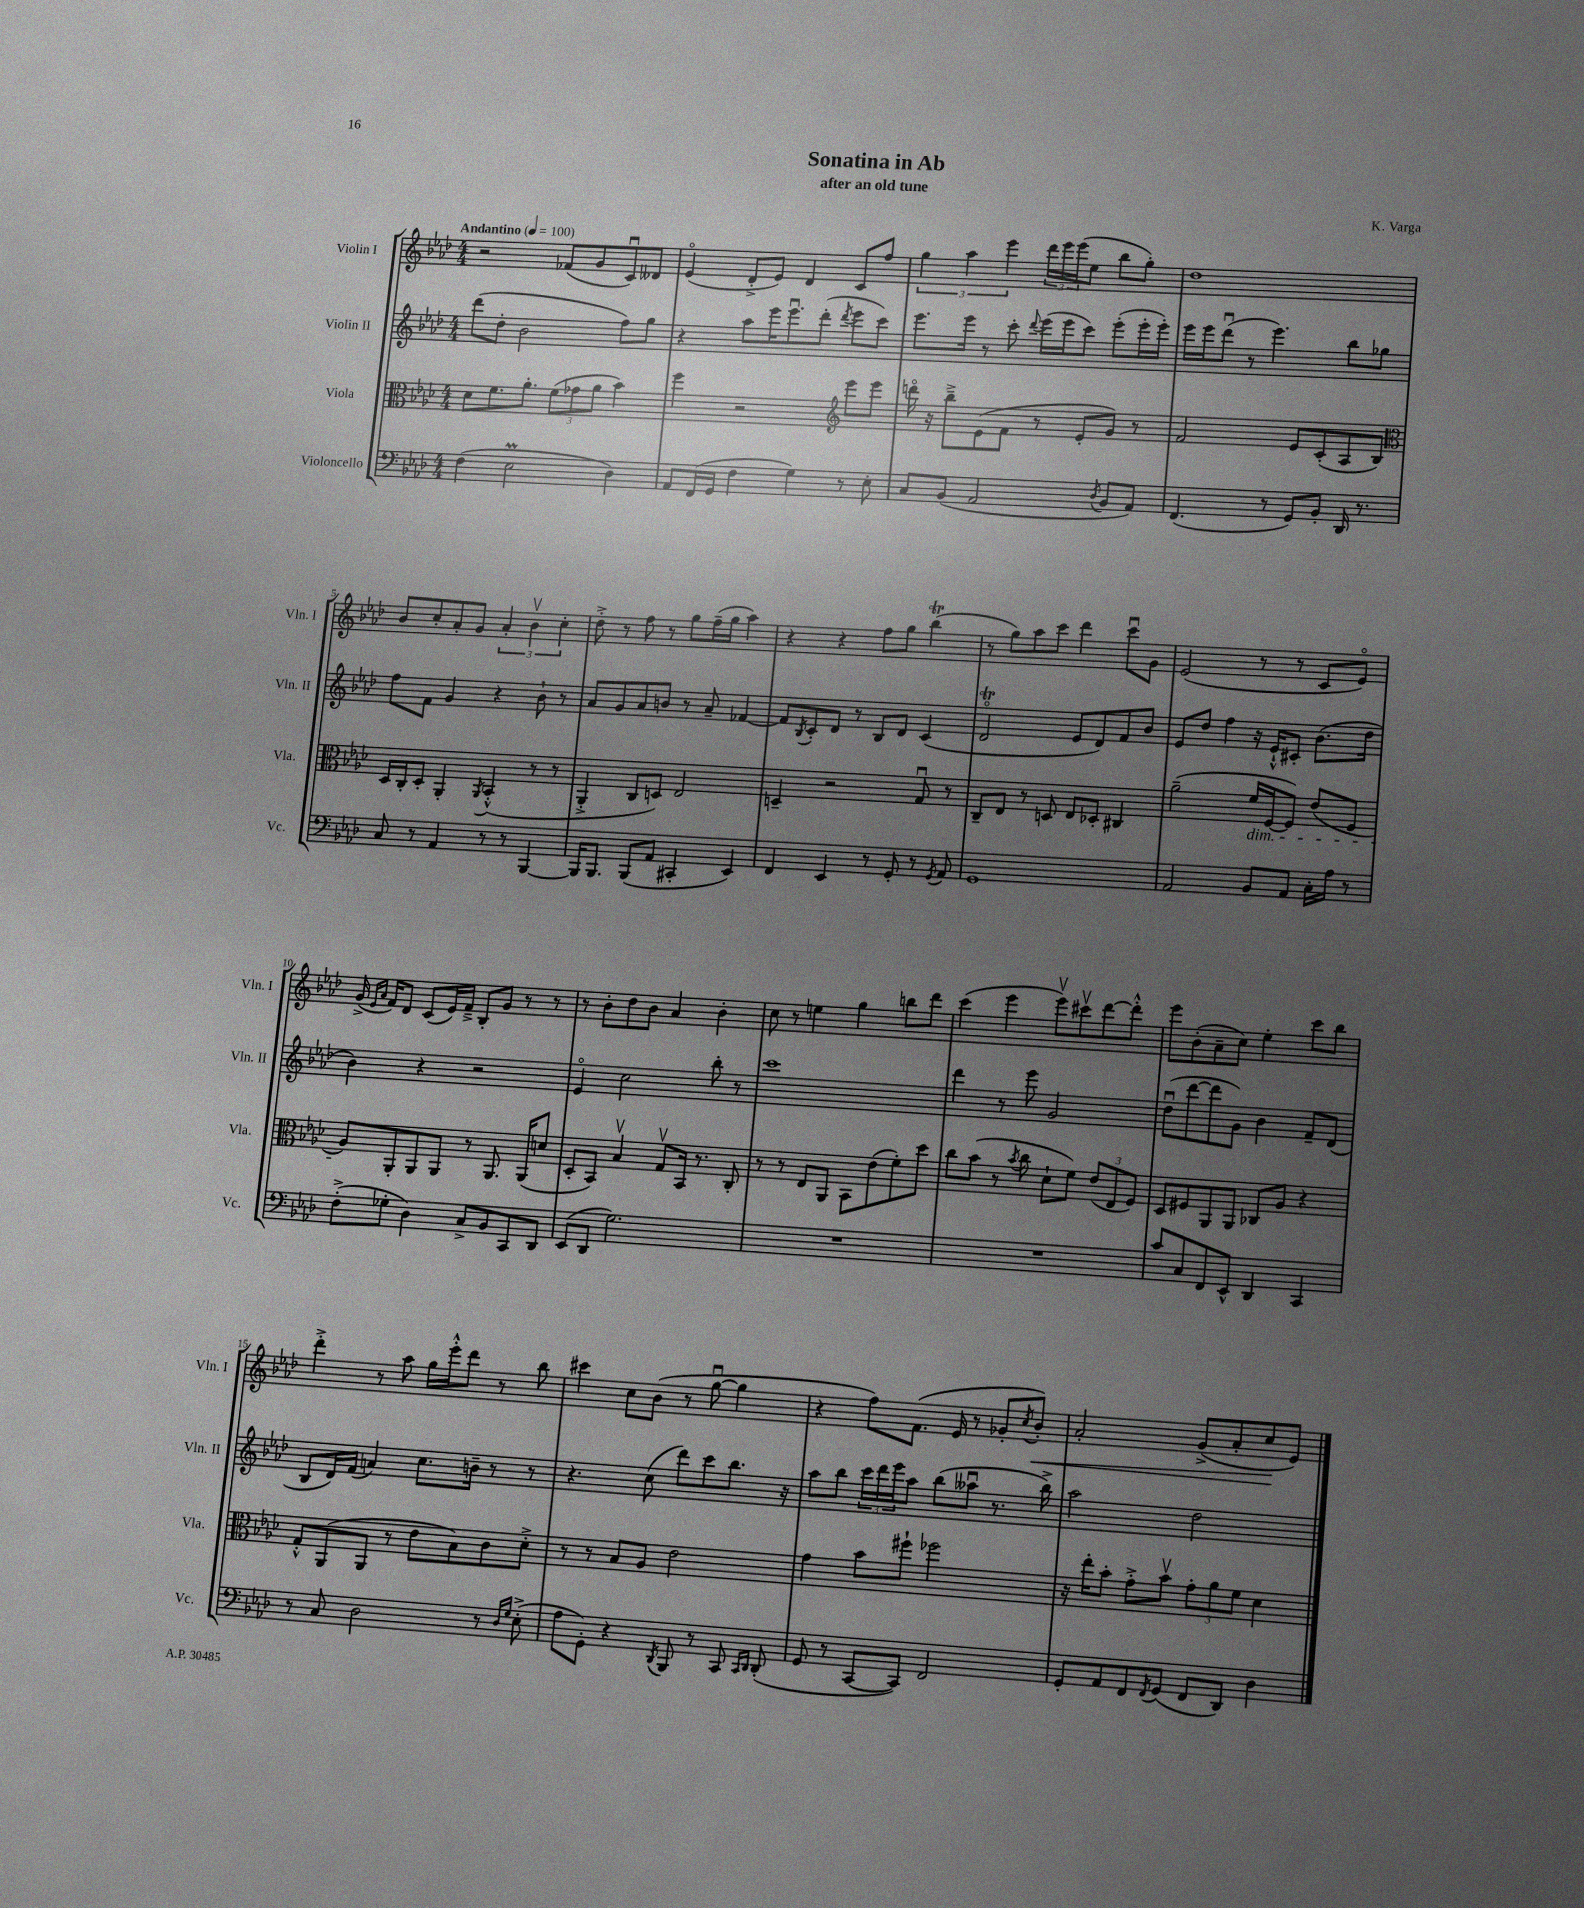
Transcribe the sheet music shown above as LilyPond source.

\header { title = "Sonatina in Ab" composer = "K. Varga" subtitle = "after an old tune" }
<<
\new StaffGroup <<
\new Staff = "s0" \with { instrumentName = "Violin I" shortInstrumentName = "Vln. I" } {
    \clef treble \key aes \major \numericTimeSignature \time 4/4 \tempo "Andantino" 4 = 100
    r2 fes'8( g'8 c'8\downbow) deses'8 |
    ees'4\flageolet( des'8-.-> ees'8) des'4 c'8 f''8 |
    \tuplet 3/2 { g''4 aes''4 ees'''4 } \tuplet 3/2 { des'''16 ees'''16 ees'''16( } ees''8 bes''8 g''8-.) |
    des''1 |
    bes'8 c''8-. aes'8-. g'8 \tuplet 3/2 { aes'4-. bes'4\upbow c''4-. } |
    des''8-.-> r8 f''8 r8 g''8 f''16--( g''16 aes''4) |
    r4 r4 f''8 g''8 bes''4\trill( |
    r8 g''8) aes''8 c'''8 des'''4 c'''8\downbow g'8 |
    ees'2( r8 r8 c'8 ees'8\flageolet) |
    g'16->( \grace { ees'16 aes'16 } f'16) des'8 c'8( ees'16) f'16---> bes8-. g'8 r8 r8 |
    r8 bes'8-. des''8 bes'8 aes'4 bes'4-. |
    c''8 r8 e''4 g''4 b''8 des'''8 |
    c'''4( ees'''4 ees'''8\upbow) cis'''8\upbow des'''8~ des'''8-.-^ |
    ees'''8 bes'8-.( aes'8-- c''8) ees''4-. c'''8 bes''8 |
    des'''4-.-> r8 aes''8 g''16 ees'''16-.-^ des'''8 r8 bes''8 |
    cis'''4 c''8 bes'8( r8 g''8~\downbow g''4 |
    r4 f''8) f'8.( ees'16 r8 ges'8-. \acciaccatura { c''8 } bes'8-.\<) |
    aes'2-. g'8->( aes'8-. c''8\! ees'8) \bar "|." |
}
\new Staff = "s1" \with { instrumentName = "Violin II" shortInstrumentName = "Vln. II" } {
    \clef treble \key aes \major \numericTimeSignature \time 4/4
    des'''8( des''8-. bes'2 f''8) g''8 |
    r4 aes''8 ees'''16 ees'''8.\downbow des'''8-.( \acciaccatura { des'''8 } ees'''8 c'''8) |
    ees'''8. ees'''16 r8 c'''8-. \appoggiatura { des'''8 } ees'''16( ees'''16 c'''8) ees'''8-.( ees'''16-. ees'''16-.) |
    ees'''16 ees'''16 des'''8\downbow( r8 ees'''4.) bes''8 ges''8 |
    f''8 f'8 g'4 r4 bes'8-! r8 |
    aes'8 g'8 aes'8 b'8 r8 aes'8-- fes'4~ |
    fes'8 \acciaccatura { bes8 } c'8-. des'8 r8 bes8 des'8 c'4( |
    des'2\flageolet\trill ees'8 des'8) f'8 bes'8 |
    ees'8 des''8 f''4 r16 ees'16-!-^ cis'8-. bes'8.( des''16 |
    bes'4) r4 r2 |
    ees'4\flageolet c''2 bes''8-. r8 |
    c'''1 |
    des'''4 r8 ees'''8 g'2 |
    des''8\downbow( des'''8~ des'''8 g'8) bes'4 f'8-- des'8( |
    bes8 des'16) f'16( a'4) c''8. b'16-- r8 r8 |
    r4. c''8( des'''8) c'''8 bes''8. r16 |
    aes''8 bes''8 \tuplet 3/2 { c'''16 des'''16 ees'''16 } aes''8 bes''8( aeses''8\downbow r8. bes''16->) |
    aes''2 des''2 \bar "|." |
}
\new Staff = "s2" \with { instrumentName = "Viola" shortInstrumentName = "Vla." } {
    \clef alto \key aes \major \numericTimeSignature \time 4/4
    des'8 f'8. aes'8.-. \tuplet 3/2 { f'8( ges'8 aes'8 } bes'4) |
    f''4 r2 \clef treble ees'''8 ees'''8 |
    d'''16\flageolet r16 bes''8---> ees'8( f'8 r8 ees'8-. g'8) r8 |
    f'2 ees'8 c'8-.( aes8 bes8) |
    \clef alto des16 c16-. des8-. aes,4-. \acciaccatura { aes,8 } bes,4-.-^( r8 r8 |
    aes,4-.-> c8 d8) ees2 |
    d4-- r2 g8\downbow r8 |
    c8-- ees8 r8 d8 ees8 des8-. cis4 |
    aes'2--( f'16\dim f16~ f8) ees'8( f8 |
    aes8\!) aes,8-. aes,8 aes,8 r8 aes,8. aes,16( d'8 |
    des8-. bes,8) bes4\upbow g8\upbow bes,16 r8. c8-. |
    r8 r8 ees8 aes,8 bes,8 ees'8( f'8-.) des''8 |
    c''8 bes'8( r8 \acciaccatura { bes'8 } c''8 des'8-! f'8) \tuplet 3/2 { ees'8( ees8 f8) } |
    des8 fis8 aes,8 aes,8 ces8 aes8 r4 |
    g8-.-^ aes,8( aes,8 r8 ees'8 bes8) c'8 des'8-.-> |
    r8 r8 bes8 aes8 ees'2 |
    g'4 bes'8 fis''8-! fes''2 |
    r16 ees''16-. bes'8-. g'8-.-> bes'8\upbow \tuplet 3/2 { g'8-. aes'8 f'8 } des'4 \bar "|." |
}
\new Staff = "s3" \with { instrumentName = "Violoncello" shortInstrumentName = "Vc." } {
    \clef bass \key aes \major \numericTimeSignature \time 4/4
    f4( ees2\prall des4) |
    aes,8 f,16( g,16 f4 g4) r8 ees8-. |
    c8 bes,8( aes,2 \acciaccatura { des8 } bes,8 aes,8) |
    f,4.( r8 g,8) bes,8-. des,16 r8. |
    c8 r8 aes,4 r8 r8 bes,,4~ |
    bes,,16 bes,,8. bes,,8( aes,8 cis,4-. ees,4) |
    f,4 ees,4 r8 g,8-. r8 \acciaccatura { g,8 } aes,8 |
    g,1 |
    aes,2 bes,8 aes,8 c16-. aes16 r8 |
    f8-.->( ges8-. des4) c8-> bes,8 c,8 des,8 |
    ees,8( des,8 g2.) |
    R1 |
    R1 |
    c'8 c8 f,8 ees,8-^ des,4 c,4 |
    r8 c8 des2 r8 \grace { des16 g16 } ees8-.->( |
    aes8 g,8-.) r4 \acciaccatura { des,8 } bes,,8 r8 c,8 \grace { c,16 des,16 } des,8-.( |
    g,8 r8 c,8~ c,8) f,2 |
    g,8-. aes,8 f,8 \acciaccatura { f,8 } g,8( f,8 des,8) des4 \bar "|." |
}
>>
>>
